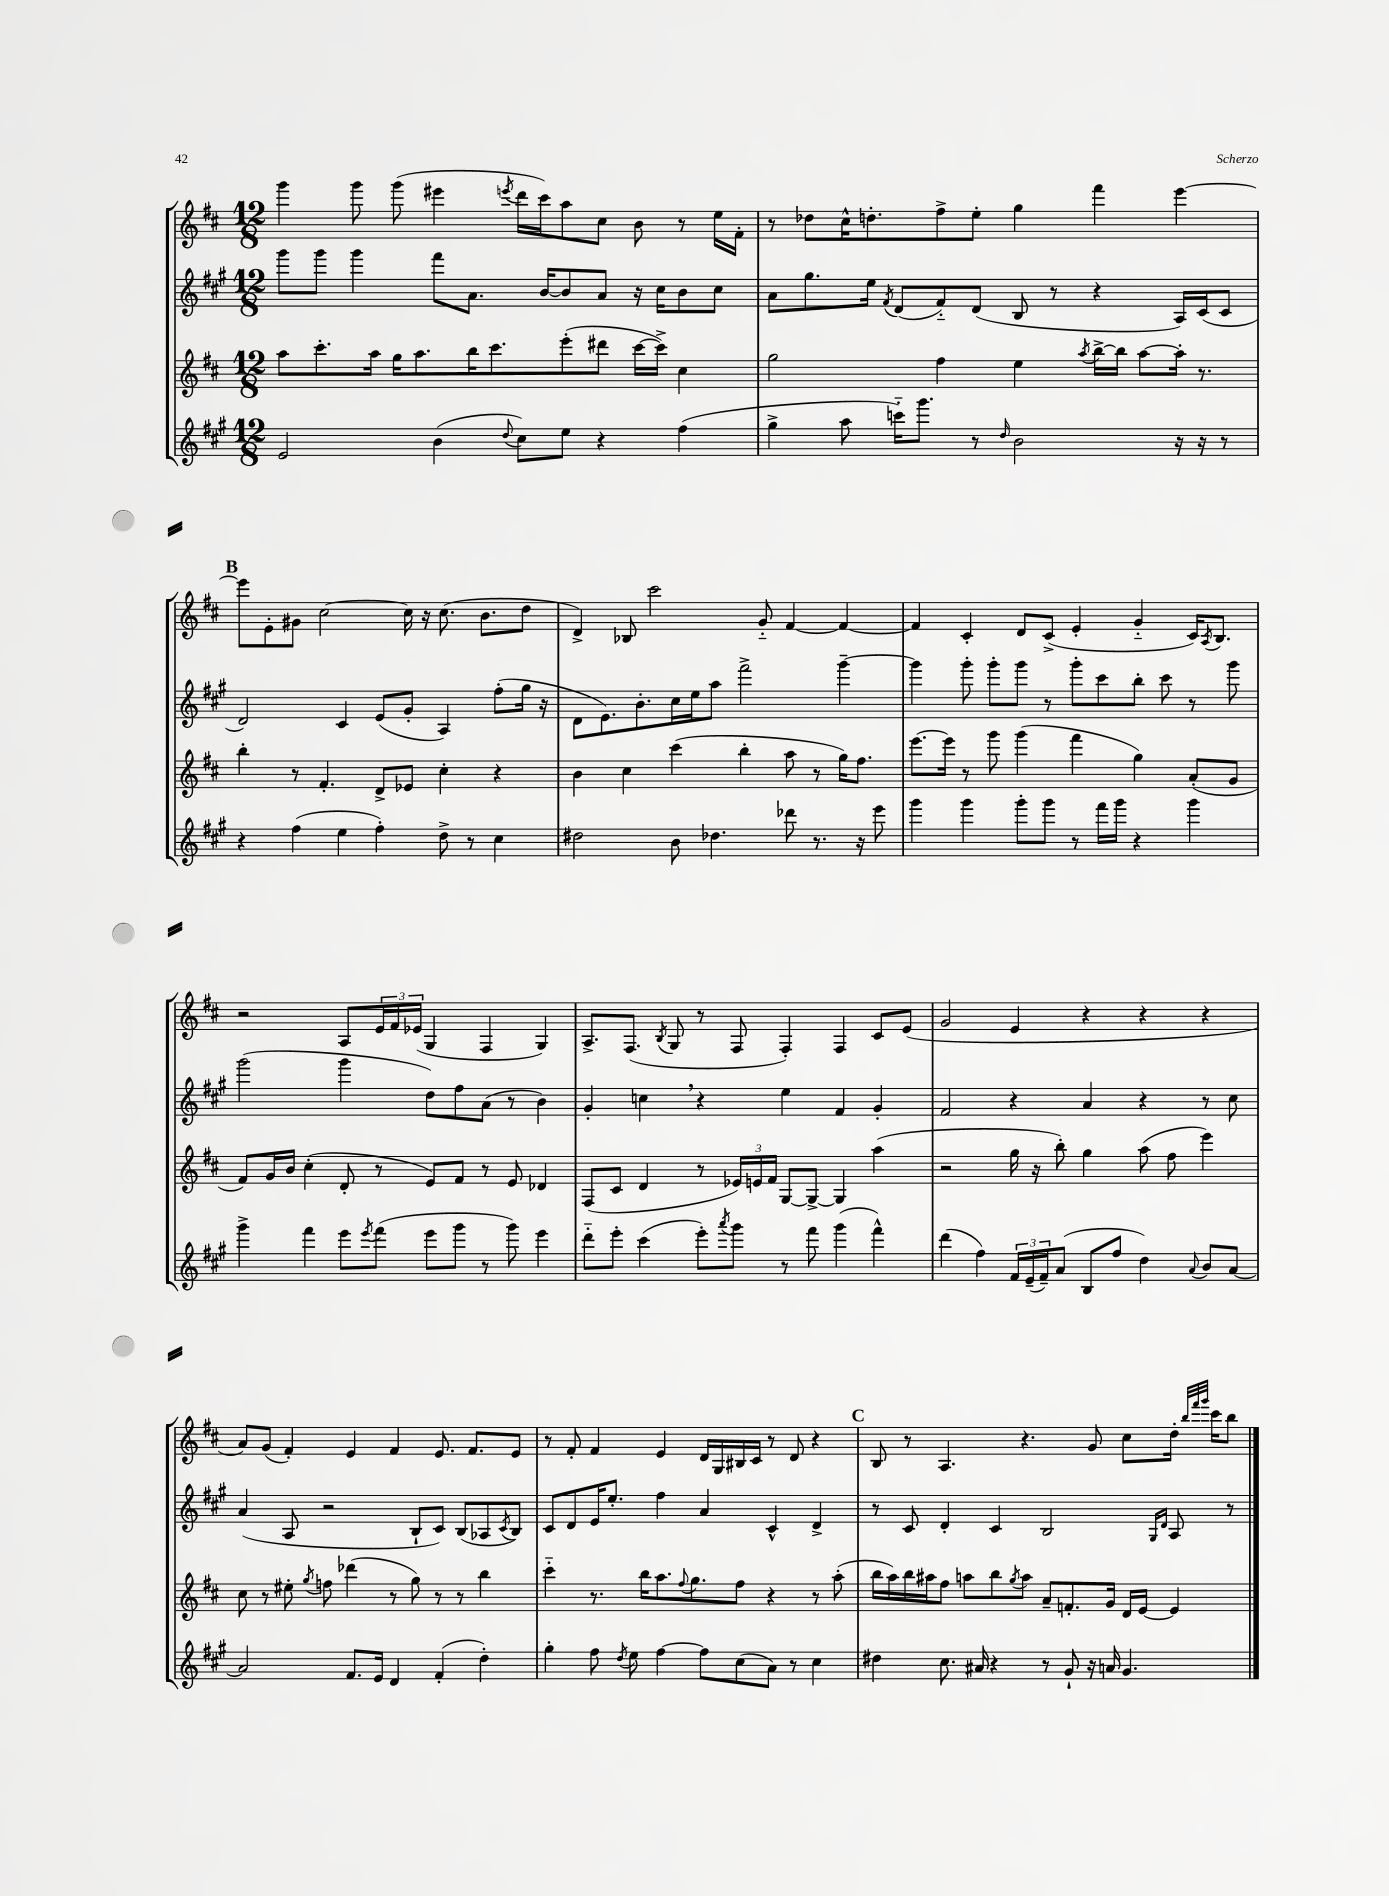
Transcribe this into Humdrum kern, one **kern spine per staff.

**kern	**kern	**kern	**kern
*staff4	*staff3	*staff2	*staff1
*clefG2	*clefG2	*clefG2	*clefG2
*k[f#c#g#]	*k[f#c#]	*k[f#c#g#]	*k[f#c#]
*M12/8	*M12/8	*M12/8	*M12/8
2e/	8aa\L	8ggg#\L	4ggg\
.	8.ccc#'\	8ggg#\J	.
.	.	4ggg#\	8ggg\
.	16aa\Jk	.	.
.	16gg\LK	.	(8ggg\
.	8.aa\	.	.
(4b\	.	8fff#\L	4eee#\
.	16bb\K	8.a\J	.
.	8.ccc#\	.	.
8qqdd/	.	.	8qeee/
8cc#\L)	.	.	16ddd\LL
.	.	[16b/LK	16ccc#\J)
8ee\J	(8eee'\	8b/]	8aa\
4r	8ddd#\J	8a/J	8cc#\J
.	[16ccc#\LL	16r	8b\
.	16ccc#^\]JJ)	16cc#\LK	.
(4ff#\	4cc#\	8b\	8r
.	.	8cc#\J	16ee\LL
.	.	.	16f#'\JJ
=	=	=	=
4gg#^\	2gg\	8a\L	8r
.	.	8.gg#\	8dd-\L
8aa\	.	.	16cc#^^\K
.	.	16ee\Jk	8.dd'\
.	.	8qf#/	.
16ccc'~\LK)	.	(8d/L	.
8.ggg#\J	.	.	.
.	4ff#\	8f#'~/)	8ff#^\
8r	.	(8d/J	8ee'\J
16qqdd/	.	.	.
2b\	4ee\	8B/	4gg\
.	.	8r	.
.	8qaa/	.	.
.	[16bb^\LL	4r	4fff#\
.	16bb\]JJ	.	.
.	[8aa\L	.	.
16r	16aa'\]Jk	16A/LL)	[4eee\
16r	8.r	(16c#/J	.
8r	.	8c#/J	.
=	=	=	=
4r	4bb'\	2d/)	8eee\]L
.	.	.	8e'\
(4ff#\	8r	.	8g#\J
.	4.f#'/	.	[2cc#\
4ee\	.	4c#/	.
4ff#'\)	8d^/L	(8e/L	.
.	8e-/J	8g#'/J	16cc#\]
.	.	.	16r
8dd^\	4cc#'\	4A/)	(8.cc#\
8r	.	.	.
.	.	.	8.b\L
4cc#\	4r	(8ff#'\L	.
.	.	16gg#\Jk	8dd\J
.	.	16r	.
=	=	=	=
2dd#\	4b\	8d\L	4d^/)
.	.	8.e\)	.
.	4cc#\	.	8B-/
.	.	8.b'\	.
.	.	.	2ccc#\
8b\	(4ccc#\	16cc#\L	.
.	.	16ee\J	.
4.dd-\	.	8aa\J	.
.	4bb'\	2fff#^\	.
.	.	.	8g'~/
8ddd-\	8aa\	.	[4f#/
8.r	8r	.	.
.	16gg\LK)	[4ggg#~\	4f#/_
16r	8.ff#\J	.	.
8eee\	.	.	.
=	=	=	=
4ggg#\	[8.eee\L	4ggg#\]	4f#/]
.	16eee\]Jk	.	.
4ggg#\	8r	8ggg#'\	4c#'/
.	8ggg\	8ggg#'\L	.
8ggg#'\L	(4ggg\	8ggg#\J	8d/L
8ggg#\J	.	8r	(8c#^/J
8r	4fff#\	8ggg#'\L	4e'/
16fff#\LL	.	8ccc#\	.
16ggg#\JJ	.	.	.
4r	4gg\)	8bb'\J	4g'~/
.	.	8ccc#\	.
4ggg#\	(8a'/L	8r	16c#/LK)
.	.	.	8qA/
.	.	.	8.B/J
.	8g/J	8ggg#\	.
=	=	=	=
4ggg#^\	8f#/L)	(2ggg#\	2r
.	16g/L	.	.
.	16b/JJ	.	.
4fff#\	(4cc#'\	.	.
8eee\L	8d'/	4ggg#\	8A/L
8qeee/	.	.	.
(8fff#\J	8r	.	24e/L
.	.	.	24f#/
.	.	.	(24e-/JJ
8eee\L	8e/L)	8dd\L)	4G/
8ggg#\J	8f#/J	8ff#\	.
8r	8r	(8a\J	4F#/
8ggg#\)	8e/	8r	.
4eee\	4d-/	4b\)	4G/)
=	=	=	=
8ddd'~\L	(8F#/L	4g#'/	8.A^/L
8eee'\J	8c#/J	.	.
.	.	.	(8.F#/J
(4ccc#\	4d/	4cc\	.
.	.	.	8qB/
.	.	.	8G/
8eee'\L)	8r	4r	8r
8qaaa/	.	.	.
8ggg#\J	24e-/LL)	.	8F#/
.	24e/	.	.
.	24f#/JJ	.	.
8r	[8G/L	4ee\	4F#'/)
8fff#\	8G^/_J	.	.
(4ggg#\	4G/]	4f#/	4F#/
4fff#^^\)	(4aa\	4g#'/	8c#/L
.	.	.	(8e/J
=	=	=	=
(4ddd\	2r	2f#/	2g/
4ff#\)	.	.	.
24f#/LL	16gg\	4r	4e/
(24e~/	.	.	.
.	16r	.	.
24f#~/J)	.	.	.
(8a/J	8bb'\)	.	.
8B/L	4gg\	4a/	4r
8ff#/J	.	.	.
4dd\)	(8aa\	4r	4r
.	8ff#\	.	.
8qqa/	.	.	.
8b/L	4eee\)	8r	4r
[8a/J	.	8cc#\	.
=	=	=	=
2a/]	8cc#\	(4a/	8a/L)
.	8r	.	(8g/J
.	8ee#'\	8A/	4f#'/)
.	8qgg/	.	.
.	8ff\	2r	.
8.f#/L	(4ddd-\	.	4e/
16e/Jk	.	.	.
4d/	8r	.	4f#/
.	8gg\)	8B`/L	.
(4f#'/	8r	8c#/J)	8.e/
.	8r	(8B/L	.
.	.	.	8.f#/L
4dd'\)	4bb\	8A-/	.
.	.	8qc#/	.
.	.	8B/J)	8e/J
=	=	=	=
4gg#'\	4ccc#'~\	8c#/L	8r
.	.	8d/	8f#'/
8ff#\	8.r	16e/K	4f#/
.	.	8.ee'/J	.
8qdd/	.	.	.
8ee\	.	.	.
.	16bb\LK	.	.
[4ff#\	8.aa\	4ff#\	4e/
.	8qqff#/	.	.
.	8.gg\	.	.
8ff#\]L	.	4a/	16d/LL
.	.	.	16G/
(8cc#\	8ff#\J	.	16B#/
.	.	.	16c#/JJ
8a\J)	4r	4c#^^/	8r
8r	.	.	8d/
4cc#\	8r	4d^/	4r
.	(8aa'\	.	.
=	=	=	=
4dd#\	16bb\LL	8r	8B/
.	16aa\)	.	.
.	16bb\	8c#/	8r
.	16aa#\J	.	.
8.cc#\	8ff#\J	4d'/	4.A/
.	8aa\L	.	.
16a#/	.	.	.
4r	8bb\	4c#/	.
.	8qgg/	.	.
.	8aa\J	.	4.r
8r	8a~/L	2B/	.
8g#`/	8.f'/	.	.
16r	.	.	8g/
16a/	16g/Jk	.	.
4.g#/	16d/LL	.	8cc#\L
.	[16e/JJ	.	.
.	.	16qqG#/LL	.
.	.	16qqd/JJ	.
.	4e/]	8A/	16dd'\Jk
.	.	.	32qqbb/LLL
.	.	.	32qqfff#/
.	.	.	32qqggg/JJJ
.	.	.	16ccc#\LK
.	.	8r	8bb\J
==	==	==	==
*-	*-	*-	*-
